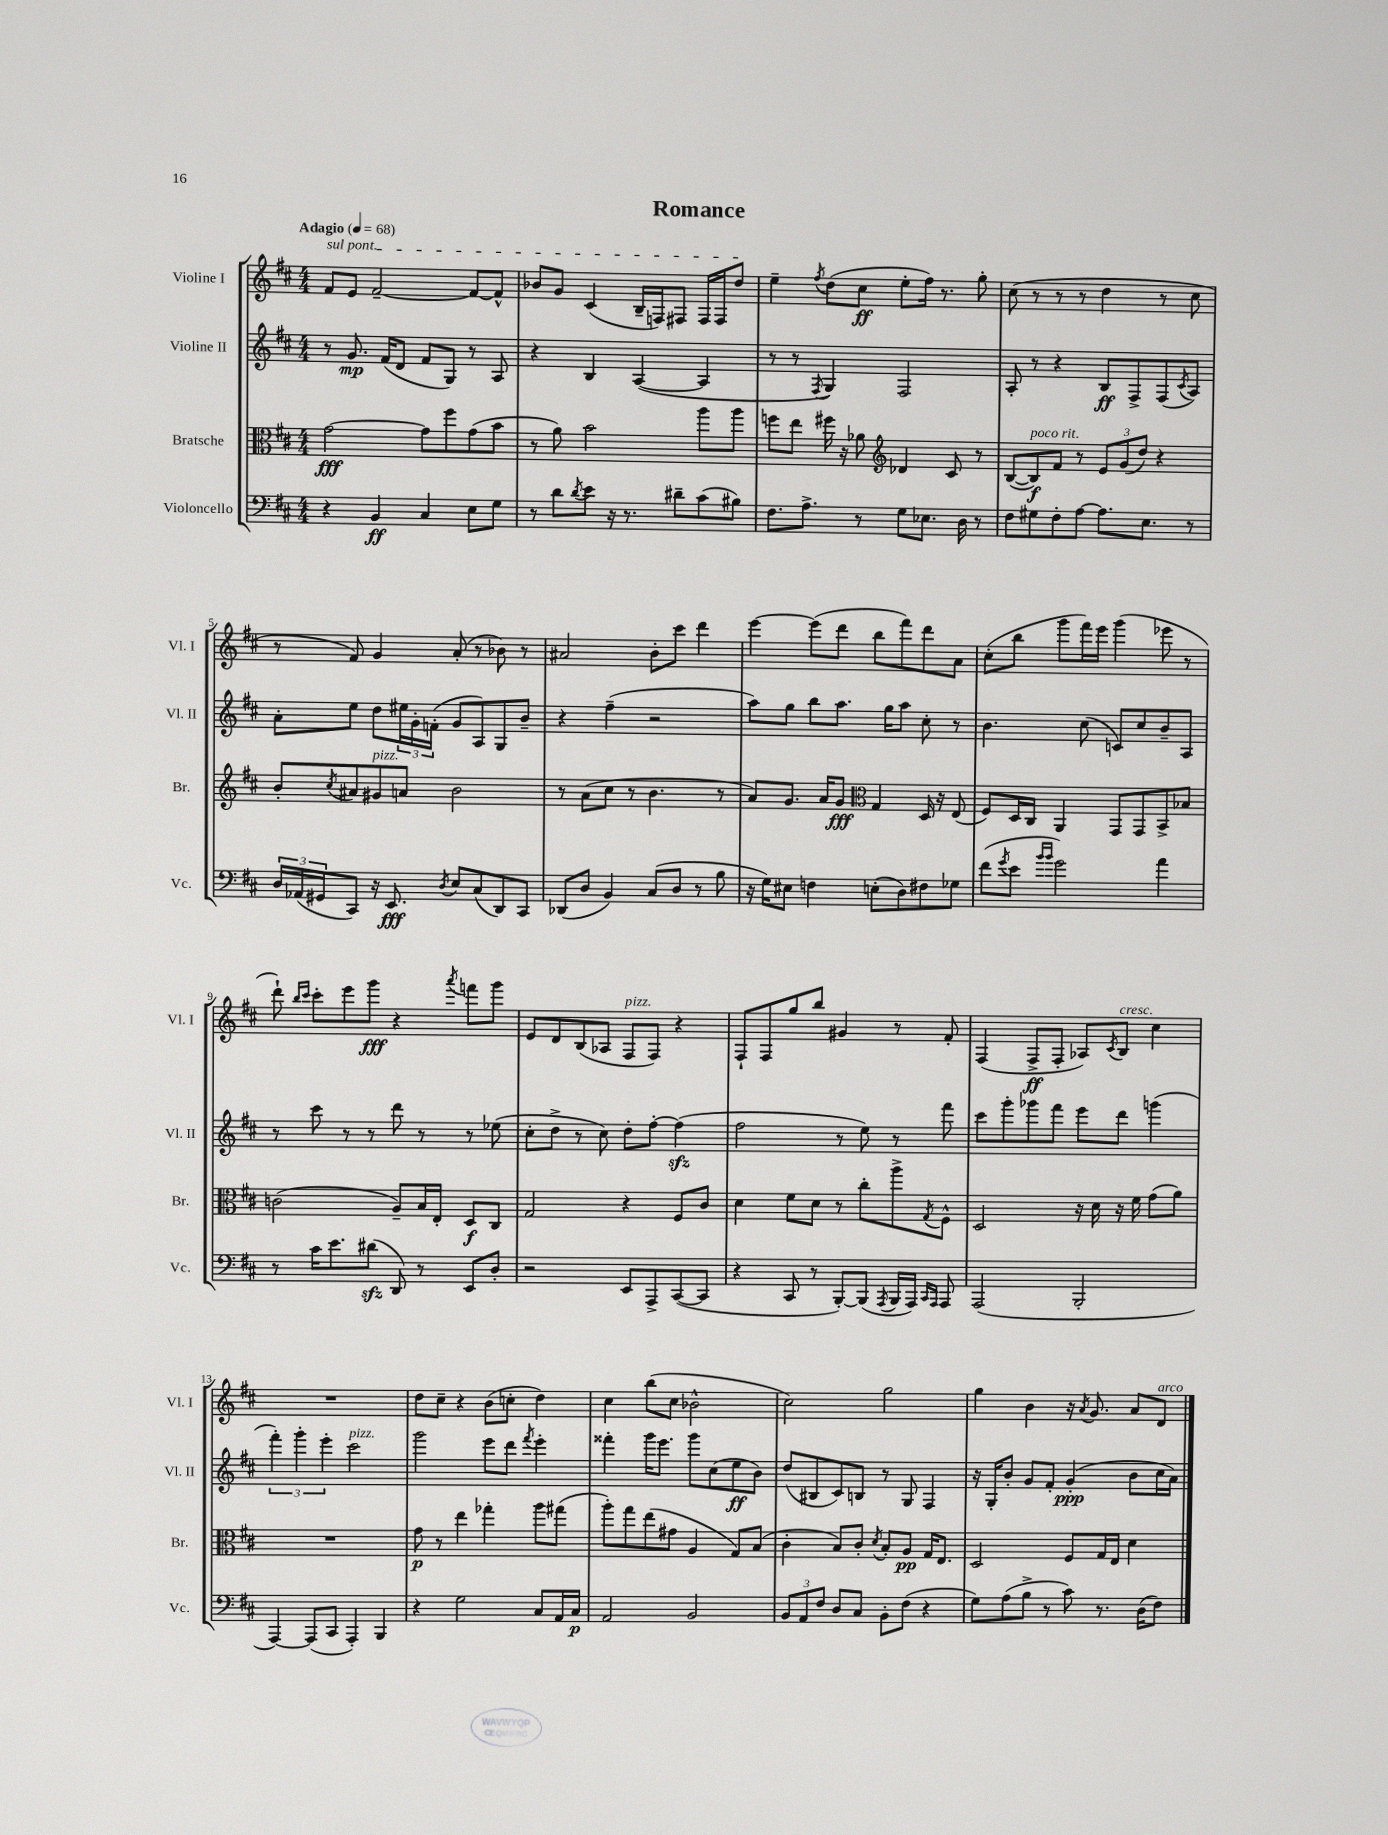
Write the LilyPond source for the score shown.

\header { title = "Romance" }
<<
\new StaffGroup <<
\new Staff = "s0" \with { instrumentName = "Violine I" shortInstrumentName = "Vl. I" } {
    \clef treble \key d \major \numericTimeSignature \time 4/4 \tempo "Adagio" 4 = 68
    \once \override TextSpanner.bound-details.left.text = \markup { \italic "sul pont." } fis'8\startTextSpan e'8 fis'2~-- fis'8~ fis'8-^ |
    bes'8 g'8 cis'4( b16-- f16) fis8 fis16 fis16 d''8\stopTextSpan |
    e''4-- \acciaccatura { fis''8 } d''8( cis''8\ff e''8-. fis''16) r8. g''8-. |
    cis''8( r8 r8 r8 d''4 r8 cis''8 |
    r8 fis'8) g'4 a'8-.( r8 bes'8) r8 |
    ais'2 b'8-. cis'''8 d'''4 |
    e'''4~ e'''8( d'''8 b''8 fis'''8) d'''8 a'8 |
    cis''8-.( b''8 g'''8 fis'''16) e'''16 g'''4( ees'''8 r8 |
    d'''8-!) \grace { b''16 cis'''16 } cis'''8-. e'''8 g'''8\fff r4 \acciaccatura { a'''8 } f'''8 g'''8 |
    e'8 d'8 b8( aes8 fis8^\markup { \italic "pizz." } fis8) r4 |
    fis8-! fis8 g''8 b''8 gis'4 r8 fis'8-. |
    fis4( fis8->\ff fis8-. aes8) \acciaccatura { cis'8 } b8^\markup { \italic "cresc." } cis''4 |
    R1 |
    d''8 cis''8-- r4 b'8( c''8-. d''4) |
    cis''4 b''8( cis''8 bes'2-^ |
    cis''2) g''2 |
    g''4 b'4 r16 \acciaccatura { a'8 } g'8. a'8 d'8^\markup { \italic "arco" } \bar "|." |
}
\new Staff = "s1" \with { instrumentName = "Violine II" shortInstrumentName = "Vl. II" } {
    \clef treble \key d \major \numericTimeSignature \time 4/4
    r8 g'8.\mp fis'16( d'8 fis'8 g8) r8 a8 |
    r4 b4 a4~( a4 |
    r8 r8 \acciaccatura { fis8 } g4) fis2 |
    a8-. r8 r4 b8\ff fis8-> fis8( \acciaccatura { cis'8 } a8) |
    a'8-. e''8 d''8 \tuplet 3/2 { eis''16 g'16-. f'16-.( } g'8 a8) g8 b'8-- |
    r4 fis''4--( r2 |
    a''8) g''8 b''8 a''8. g''16 a''8 cis''8-. r8 |
    b'4. cis''8( c'8) cis''8 b'8-- a8 |
    r8 cis'''8 r8 r8 d'''8 r8 r8 ees''8( |
    cis''8-. d''8-> r8 cis''8) d''8-. fis''8~-. fis''4\sfz( |
    fis''2 r8 e''8) r8 fis'''8 |
    cis'''8 g'''8-. ges'''8 fis'''8 e'''8 d'''8 g'''4( |
    \tuplet 3/2 { fis'''4-.) g'''4-. e'''4-. } cis'''2^\markup { \italic "pizz." } |
    g'''2 e'''8 d'''8 \acciaccatura { fis'''8 } e'''4-. |
    fisis'''4-. g'''16 e'''8. g'''8 cis''8( e''8\ff b'8) |
    d''8( bis8 cis'8) b8 r8 g8 fis4 |
    r16 g16-. b'8-. g'8 fis'8-. g'4-.\ppp( b'8 cis''16 a'16) \bar "|." |
}
\new Staff = "s2" \with { instrumentName = "Bratsche" shortInstrumentName = "Br." } {
    \clef alto \key d \major \numericTimeSignature \time 4/4
    g'2~\fff g'8 fis''8 g'8( b'8 |
    r8 a'8) b'2 a''8 a''8 |
    f''8 e''8 fis''16 r16 aes'8 \clef treble des'4 cis'8 r8 |
    b8~( b8\f^\markup { \italic "poco rit." }) fis'8 r8 \tuplet 3/2 { e'8 g'8( d''8) } r4 |
    b'8-. \acciaccatura { cis''8 } ais'8 gis'8^\markup { \italic "pizz." } a'8 b'2 |
    r8 a'8( cis''8 r8 b'4. r8 |
    a'8) g'8. a'16 g'8\fff \clef alto g4 d16 r16 e8( |
    fis8) d16 cis16 a,4 g,8 g,8 b,8-> bes8 |
    c'2( a8--) b16 e16-. d8\f cis8 |
    g2 r4 fis8 cis'8 |
    d'4 fis'8 d'8 r8 cis''8-. a''8-> \acciaccatura { g8 } fis8-^ |
    d2 r16 d'16 r16 fis'16 g'8( a'8) |
    R1 |
    g'8\p r8 e''4 ges''4-. a''8 gis''8( |
    a''8-.) g''8 e''8( gis'8 a4 g8) b8( |
    cis'4-. b8) cis'8-. \acciaccatura { d'8 } b8-. a8\pp g16 e8. |
    d2 fis8 g16 e16 d'4 \bar "|." |
}
\new Staff = "s3" \with { instrumentName = "Violoncello" shortInstrumentName = "Vc." } {
    \clef bass \key d \major \numericTimeSignature \time 4/4
    r4 b,4\ff cis4 e8 g8 |
    r8 d'8 \acciaccatura { d'8 } e'8 r16 r8. dis'8-- cis'8( bis8) |
    fis8. a8.-> r8 g8 ees8. d16 r8 |
    fis8 gis8 fis8-. a8~ a8. e8. r8 |
    \tuplet 3/2 { d16 aes,16( gis,16 } cis,8) r16 e,8.\fff \acciaccatura { d8 } e8 cis8( d,8) cis,8 |
    des,8( d8 b,4) cis8( d8 r8 b8 |
    r16 g16) eis8 f4 e8-.( d8) fis8 ges8 |
    fis'8( \acciaccatura { g'8 } e'8 \grace { b'16 b'16 } g'2) a'4 |
    r8 cis'16 e'8. dis'8\sfz( d,8) r8 e,8 d8-. |
    r2 e,8 a,,8-> cis,8~( cis,8 |
    r4 cis,8 r8 b,,8~-.) b,,8( \acciaccatura { a,,8 } b,,16 a,,16) \grace { cis,16 a,,16 } a,,8 |
    a,,2( b,,2-. |
    a,,4~) a,,8( cis,8 a,,4-.) b,,4 |
    r4 g2 cis8 a,16 cis16\p |
    a,2 b,2 |
    \tuplet 3/2 { b,8 a,8 fis8 } d8 cis8 b,8-. fis8( r4 |
    g8) a8( b8-> r8 cis'8) r8. d16( fis8) \bar "|." |
}
>>
>>
